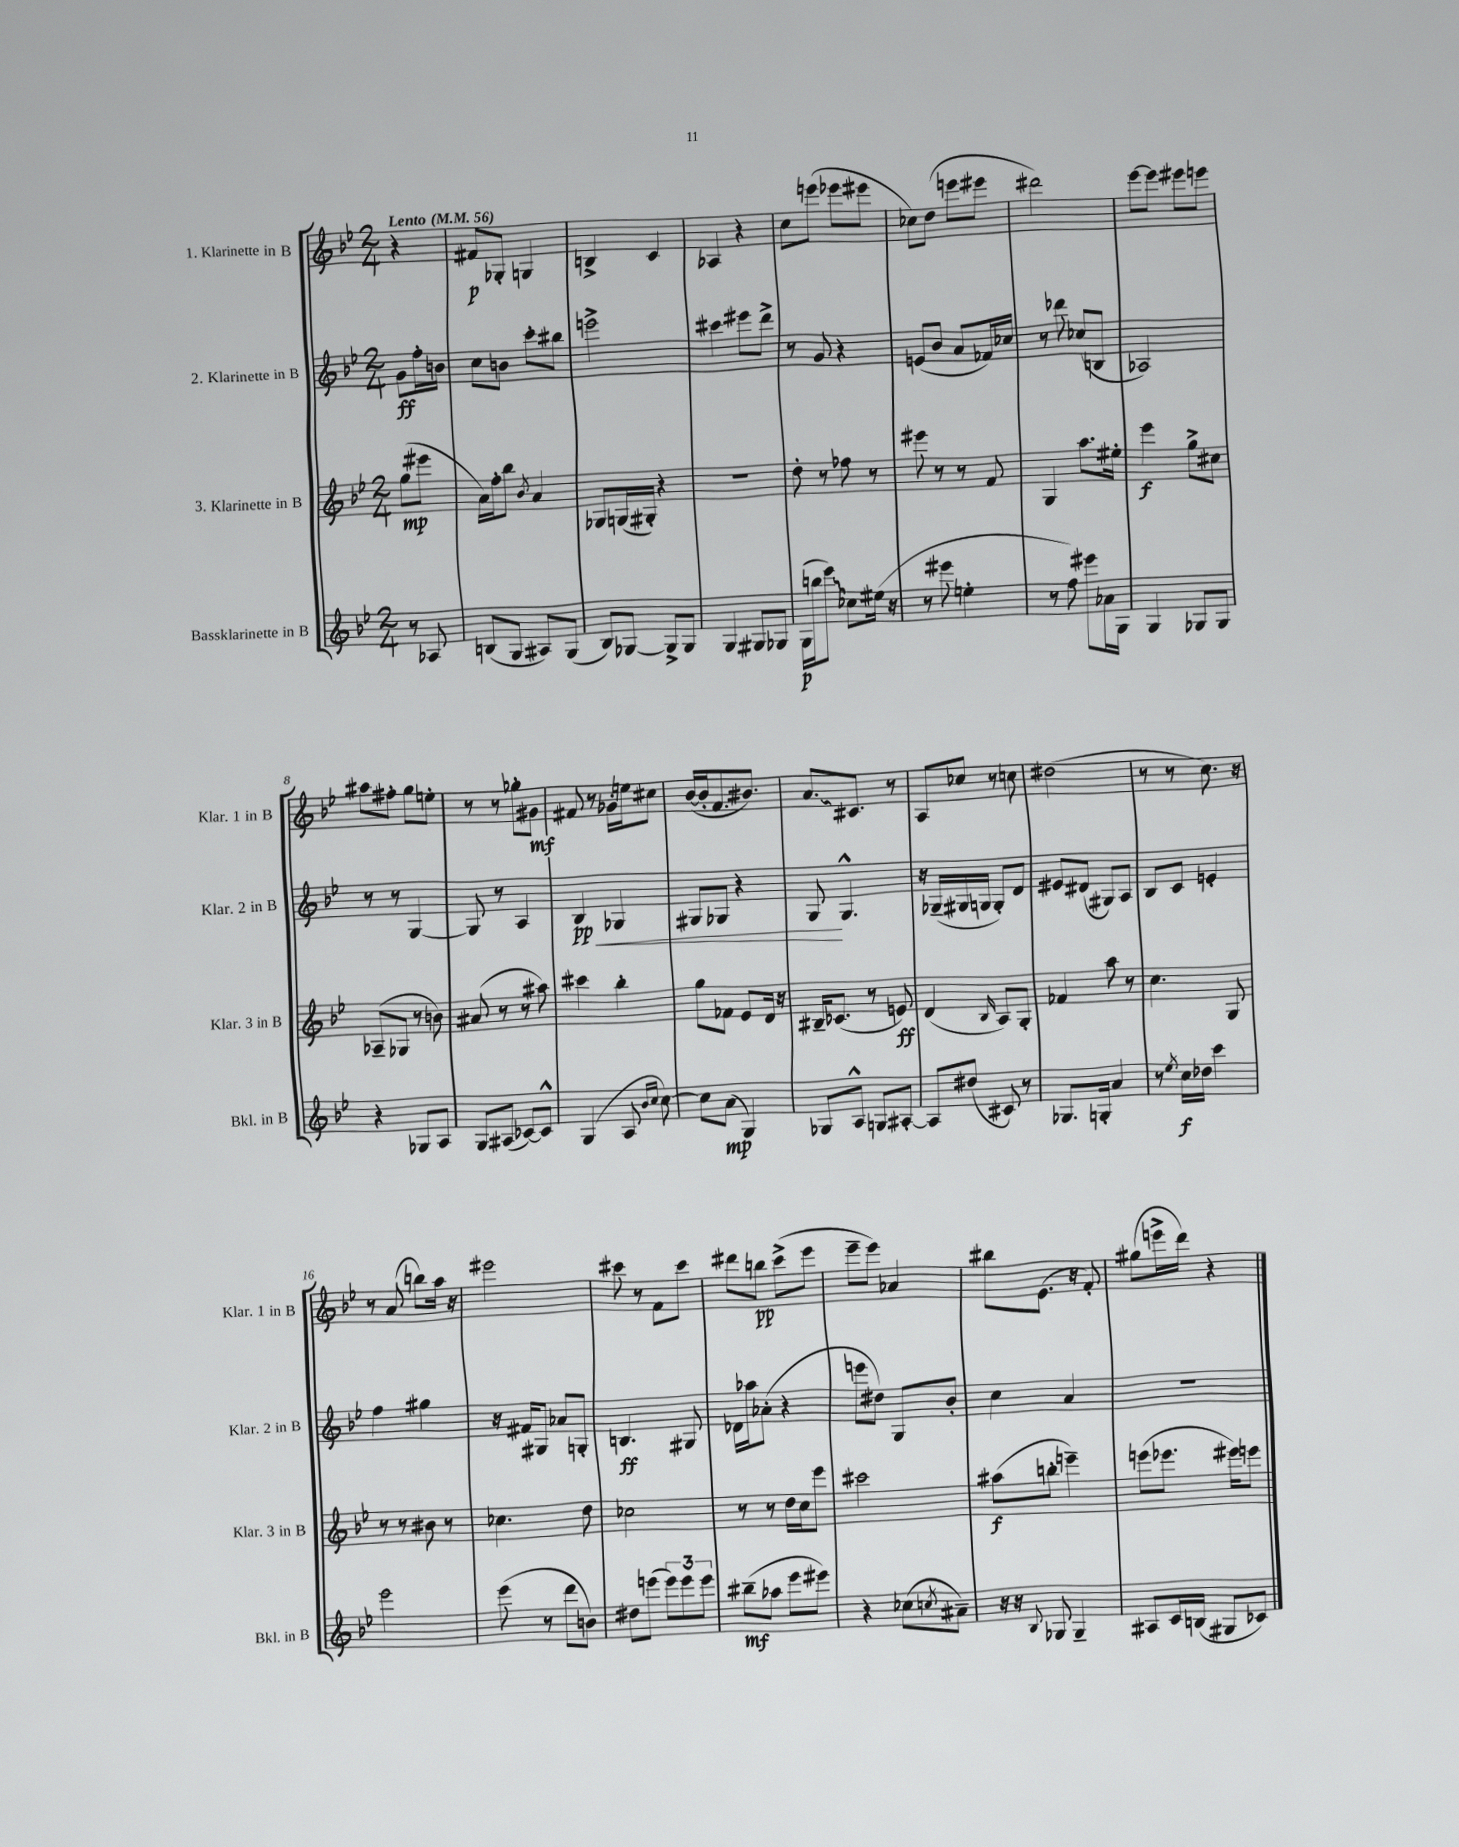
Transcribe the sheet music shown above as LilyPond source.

<<
\new StaffGroup <<
\new Staff = "s0" \with { instrumentName = "1. Klarinette in B" shortInstrumentName = "Klar. 1 in B" } {
    \clef treble \key bes \major \numericTimeSignature \time 2/4 \partial 4 \tempo "Lento" 4 = 56
    r4 |
    fis'8\p ges8-. g4 |
    b4-> c'4 |
    aes4 r4 |
    c''8 e'''8( ees'''8 eis'''8 |
    ces''8) d''8( e'''8 eis'''8 |
    dis'''2) |
    ees'''8~ ees'''8 eis'''8 e'''8 |
    ais''8 fis''8-. g''8 e''8-. |
    r8 r8 ges''8-. gis'8\mf |
    fis'8 r8 ges'16-. e''16 cis''8 |
    bes'16~( bes'16-. f'8. bis'8.) |
    \once \override Glissando.style = #'zigzag a'8.\glissando cis'8. r8 |
    a8 ces''8 r8 c''8 |
    dis''2( |
    r8 r8 c''8.) r16 |
    r8 a'8( b''8) a''16 r16 |
    eis'''2 |
    cis'''8 r8 f'8 cis'''8 |
    dis'''8 b''8\pp c'''8->( ees'''8 |
    ees'''8-- ees'''8) aes'4 |
    bis''8 ees'8.( r16 f'8-.) |
    gis''8( e'''16-> d'''16) r4 \bar "|." |
}
\new Staff = "s1" \with { instrumentName = "2. Klarinette in B" shortInstrumentName = "Klar. 2 in B" } {
    \clef treble \key bes \major \numericTimeSignature \time 2/4 \partial 4
    g'8\ff f''16-. b'16 |
    c''8 b'8 c'''8-. bis''8 |
    e'''2-> |
    cis'''4 eis'''8 d'''8-> |
    r8 g'8 r4 |
    e'8( bes'8 a'8 fes'16) ces''16 |
    r8 des'''8 ces''8( b8 |
    aes2) |
    r8 r8 g4~ |
    g8 r8 a4 |
    bes4\pp\< ges4 |
    gis8 ges8 r4 |
    g8\! g4.-^ |
    r16 ges16--( gis16 g16 g8-.) d'8 |
    eis'8 dis'8( gis8) a8 |
    bes8 c'8 e'4-. |
    f''4 gis''4 |
    r16 fis'16 gis8 aes'8 g8-. |
    b4.\ff gis8 |
    des'16 aes''16 aes'8-.( r4 |
    e'''8 dis''8) g8 bes'8-. |
    c''4 a'4 |
    R2 \bar "|." |
}
\new Staff = "s2" \with { instrumentName = "3. Klarinette in B" shortInstrumentName = "Klar. 3 in B" } {
    \clef treble \key bes \major \numericTimeSignature \time 2/4 \partial 4
    g''8\mp( eis'''8 |
    a'16) f''16-. bes''8 \acciaccatura { bes'8 } a'4 |
    ges8 g16( gis16-.) r4 |
    R2 |
    d''8-. r8 fes''8 r8 |
    eis'''8 r8 r8 f'8 |
    g4 a''8. eis''16-. |
    ees'''4\f g''8-> cis''8 |
    aes8--( ges8 r8 b'8) |
    ais'8( r8 r8 ais''8) |
    cis'''4 bes''4-. |
    g''8 fes'8 ees'8 d'16 r16 |
    bis16-- ces'8.( r8 e'8\ff) |
    d'4( \grace { bes16 } a8) g8-. |
    fes'4 a''8 r8 |
    c''4. g8 |
    r8 r8 bis'8 r8 |
    ces''4. d''8 |
    ces''2 |
    r8 r8 d''16 c''16 ees'''8 |
    cis'''2 |
    ais''8\f( b''8-. e'''4--) |
    e'''8( ees'''8. eis'''16) e'''8 \bar "|." |
}
\new Staff = "s3" \with { instrumentName = "Bassklarinette in B" shortInstrumentName = "Bkl. in B" } {
    \clef treble \key bes \major \numericTimeSignature \time 2/4 \partial 4
    r8 aes8 |
    b8( g8 ais8) g8( |
    bes8) ges8~ ges8-> ges8 |
    g4 gis8 ges8 |
    g16\p( b''16 \once \override Glissando.style = #'zigzag ees'''8\glissando) ces''8 eis''16( r16 |
    r8 eis'''8 e''4-. |
    r8 f''8) eis'''8 aes'16 g16 |
    g4 ges8 ges8 |
    r4 ges8 a8 |
    g8 ais8( ces'8~) ces'8-^ |
    g4( a8 \grace { bes'16 c''16 } c''8~) |
    c''8 a'8\mp( g4) |
    ges8 a8-^ g8 ais8~-. |
    ais8 dis''8( cis'8) r8 |
    ges8. g16-. a'4 |
    r8 \acciaccatura { ees''8 } c''16\f des''16 c'''4 |
    ees'''2 |
    ees'''8( r8 d'''8 b'8) |
    dis''8 e'''8( \tuplet 3/2 { e'''8) e'''8 e'''8 } |
    bis''8--\mf( aes''8 ees'''8 eis'''8) |
    r4 ces''8( \acciaccatura { c''8 } ais'8--) |
    r16 r16 \appoggiatura { bes8 } ges8 ges4-- |
    ais8 c'16 b16( gis8 ces'8) \bar "|." |
}
>>
>>
